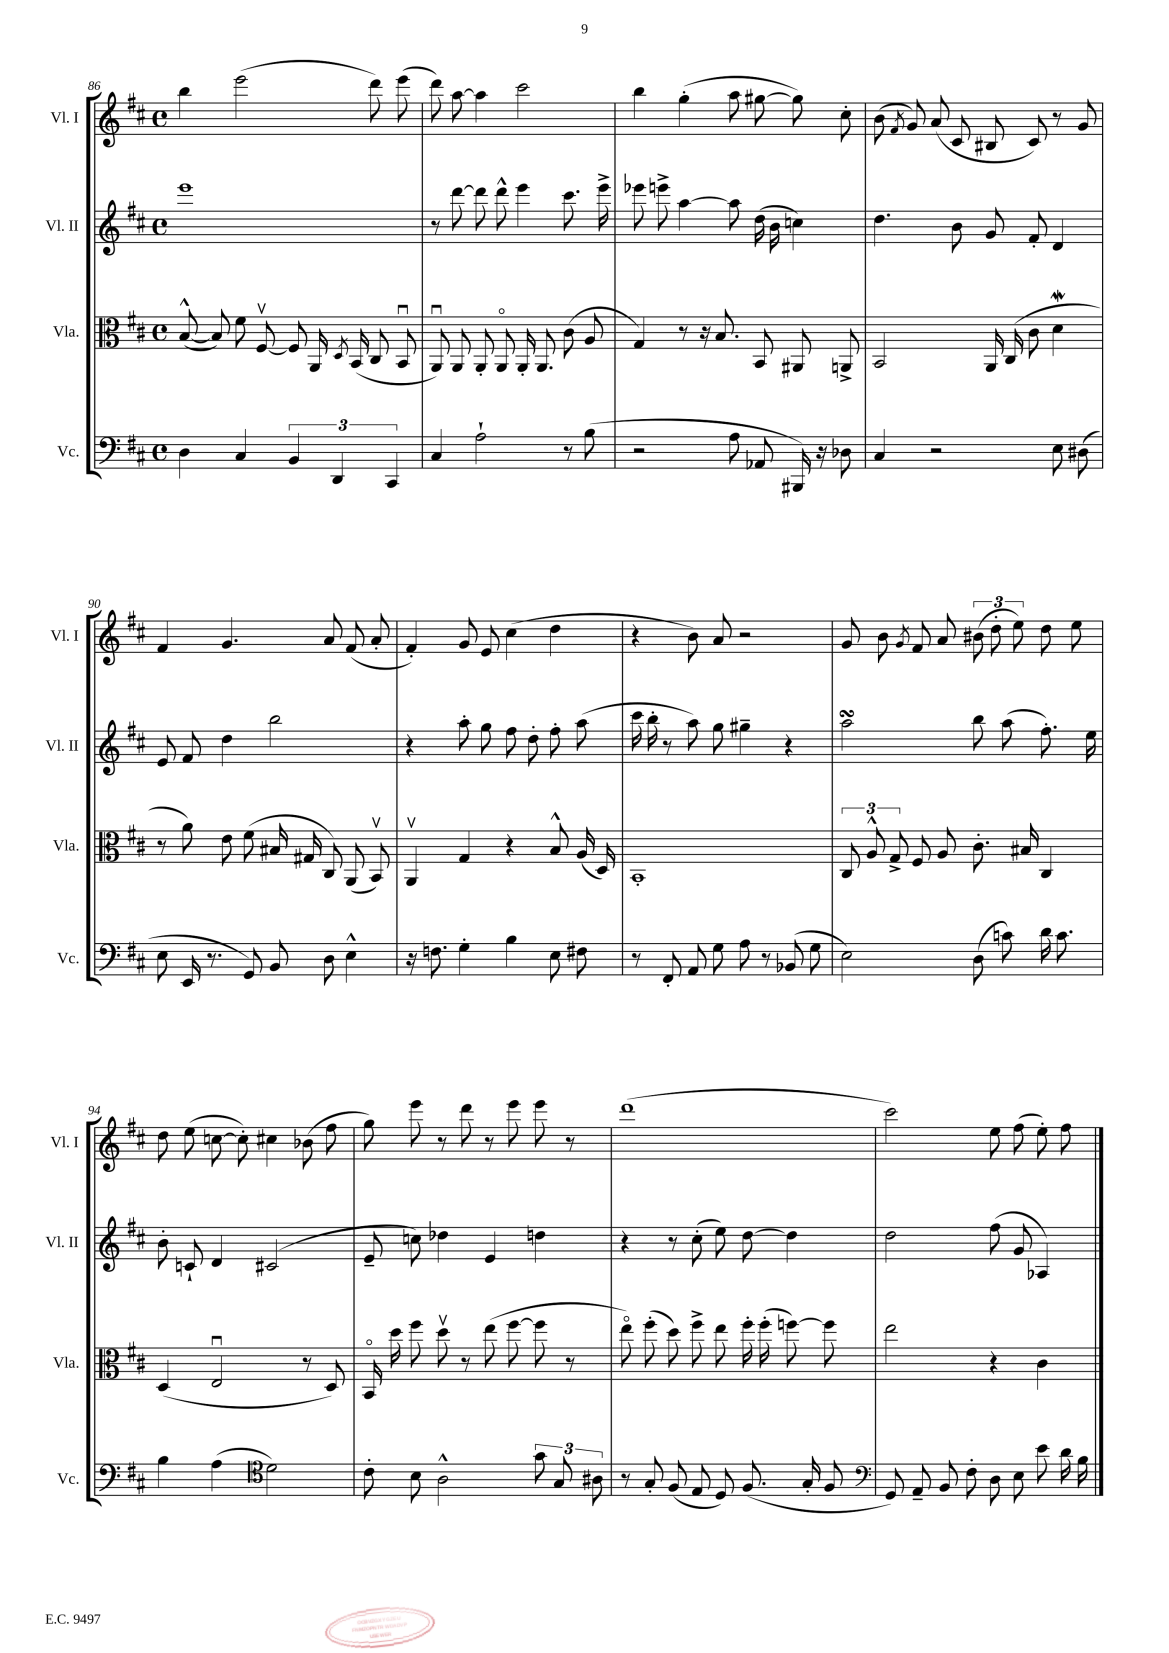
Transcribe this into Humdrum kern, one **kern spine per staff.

**kern	**kern	**kern	**kern
*staff4	*staff3	*staff2	*staff1
*clefF4	*clefC3	*clefG2	*clefG2
*k[f#c#]	*k[f#c#]	*k[f#c#]	*k[f#c#]
*M4/4	*M4/4	*M4/4	*M4/4
*met(c)	*met(c)	*met(c)	*met(c)
4D\	([8B^^/	1eee	4bb\
.	8B/])	.	.
4C#/	8f#\	.	(2eee\
.	[8F#v/	.	.
6BB/	8F#/]	.	.
.	16AA/	.	.
6DD/	.	.	.
.	8qD/	.	.
.	(16BB/	.	.
.	8C#/	.	8ddd\)
6CC#/	.	.	.
.	8BBu/	.	(8eee\
=	=	=	=
4C#/	8AAu/)	8r	8ddd\)
.	8AA/	[8ddd\	[8aa\
2A`\	8AA'/	8ddd\]	4aa\]
.	8AAo/	8ddd^^\	.
.	16AA'/	4eee\	2ccc#\
.	8.AA/	.	.
8r	(8c#\	8.ccc#\	.
(8B\	8A/	.	.
.	.	16eee^\	.
=	=	=	=
2r	4G/)	8eee-\	4bb\
.	.	8eee^\	.
.	8r	[4aa\	(4gg'\
.	16r	.	.
.	8.B/	.	.
8A\	.	8aa\]	8aa\
8AA-/	8BB/	(16dd\	[8gg#\
.	.	16b\	.
16BBB#/)	8AA#/	4cc\)	8gg#\])
16r	.	.	.
8D-\	8AA^/	.	8cc#'\
=	=	=	=
4C#/	2BB/	4.dd\	(8b\
.	.	.	8qf#/
.	.	.	8g/)
2r	.	.	(8a/
.	.	8b\	8c#/
.	16AA/	8g/	8B#/
.	(16C#/	.	.
.	8c#\	8f#'/	8c#/)
8E\	4d\	4d/	8r
(8D#\	.	.	8g/
=	=	=	=
8E\	8r	8e/	4f#/
16EE/	8a\)	8f#/	.
8.r	.	.	.
.	8e\	4dd\	4.g/
8GG/)	(8f#\	.	.
8BB/	16B#/	2bb\	.
.	16G#/	.	.
8D\	8C#/)	.	8a/
4E^^\	(8AA/	.	(8f#/
.	8BBv/)	.	8a'/
=	=	=	=
16r	4AAv/	4r	4f#'/)
8.F\	.	.	.
4G'\	4G/	8aa'\	8g/
.	.	8gg\	8e/
4B\	4r	8ff#\	(4cc#\
.	.	8dd'\	.
8E\	8B^^/	8ff#'\	4dd\
8F#\	(16A/	(8aa\	.
.	16D/)	.	.
=	=	=	=
8r	1BB'	16ccc#\	4r
.	.	16bb'\	.
8FF#'/	.	8r	.
8AA/	.	8aa\)	8b\)
8G\	.	8gg\	8a/
8A\	.	4gg#~\	2r
8r	.	.	.
(8BB-/	.	4r	.
8G\	.	.	.
=	=	=	=
2E\)	12C#/	2aa\	8g/
.	12A^^/	.	.
.	.	.	8b\
.	12G^/	.	.
.	.	.	8qg/
.	8F#/	.	8f#/
.	8A/	.	8a/
(8D\	8.c#'\	8bb\	(12b#\
.	.	.	12dd'\
8c\)	.	(8aa\	.
.	.	.	12ee\)
.	16B#/	.	.
16d\	4C#/	8.ff#'\)	8dd\
8.c\	.	.	.
.	.	.	8ee\
.	.	16ee\	.
=	=	=	=
4B\	(4D/	8b'\	8dd\
.	.	8c`/	(8ee\
(4A\	2Eu/	4d/	[8cc\
.	.	.	8cc'\])
*clefC4	*	*	*
2d\)	.	(2c#/	4cc#\
.	8r	.	(8b-\
.	8D/)	.	8ff#\
=	=	=	=
8c#'\	16BBo/	8e~/	8gg\)
.	16dd\	.	.
8B\	8ff#\	8cc\)	8eee\
2A^^\	8ddv\	4dd-\	8r
.	8r	.	8ddd\
.	(8ee\	4e/	8r
.	[8ff#\	.	8eee\
12g\	8ff#\]	4dd\	8eee\
12G/	.	.	.
.	8r	.	8r
12A#\	.	.	.
=	=	=	=
8r	8eeo\)	4r	(1ddd
8G'/	(8ff#'\	.	.
(8F#/	8dd\)	8r	.
8E/	8ff#^\	(8cc#'\	.
8D/)	8ee\	8ee\)	.
(8.F#/	16ff#'\	[8dd\	.
.	(16ff#'\	.	.
.	[8ff\)	4dd\]	.
16G'/	.	.	.
8F#/	8ff\]	.	.
=	=	=	=
*clefF4	*	*	*
8GG/)	2ee\	2dd\	2ccc#\)
8AA~/	.	.	.
8BB/	.	.	.
8F#'\	.	.	.
8D\	4r	(8ff#\	8ee\
8E\	.	8g/	(8ff#\
8e\	4c#\	4A-/)	8ee'\)
16d\	.	.	8ff#\
16B\	.	.	.
==	==	==	==
*-	*-	*-	*-
